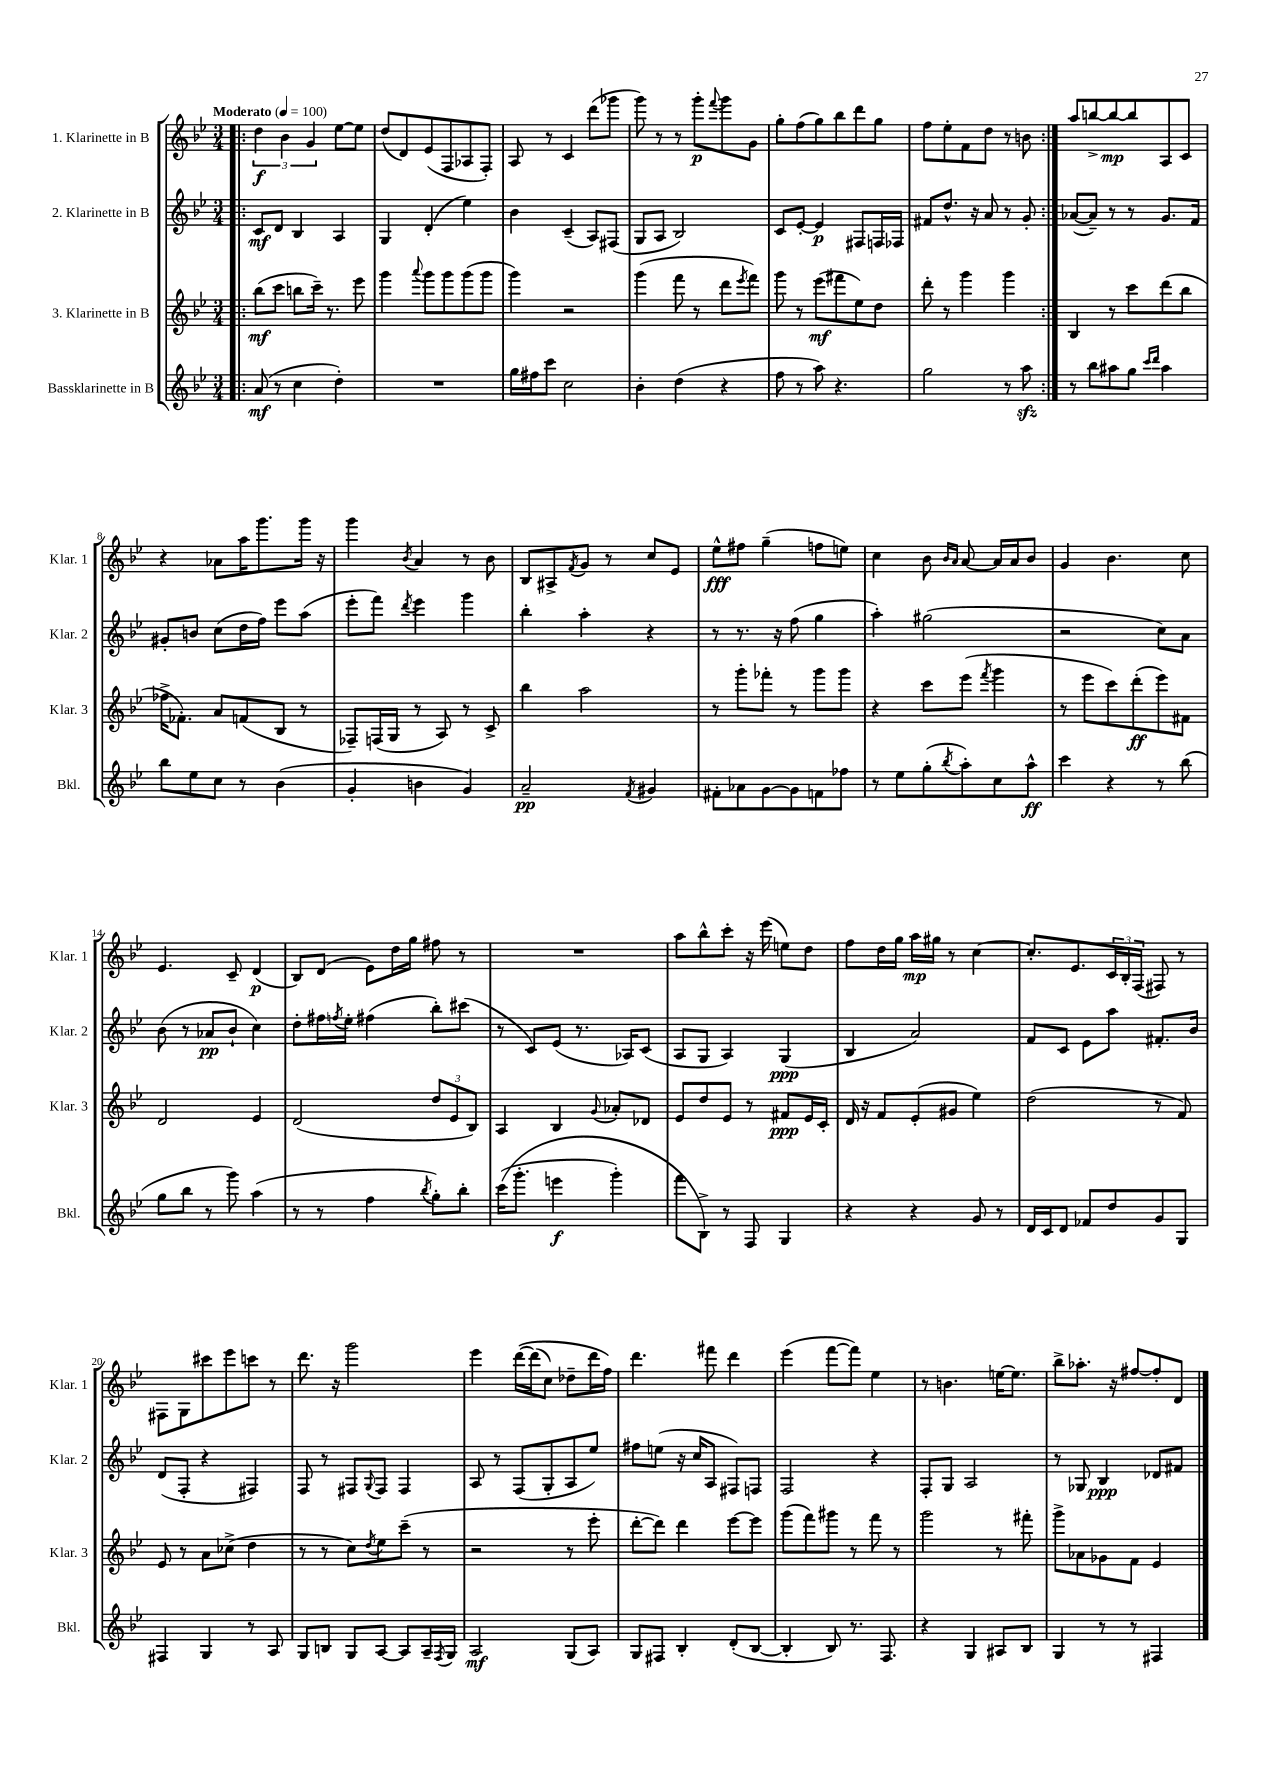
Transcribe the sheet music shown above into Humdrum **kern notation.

**kern	**dynam	**kern	**dynam	**kern	**dynam	**kern	**dynam
*part4	*part4	*part3	*part3	*part2	*part2	*part1	*part1
*staff4	*staff4	*staff3	*staff3	*staff2	*staff2	*staff1	*staff1
*I"Bassklarinette in B	*	*I"3. Klarinette in B	*	*I"2. Klarinette in B	*	*I"1. Klarinette in B	*
*I'Bkl.	*	*I'Klar. 3	*	*I'Klar. 2	*	*I'Klar. 1	*
*clefG2	*	*clefG2	*	*clefG2	*	*clefG2	*
*k[b-e-]	*	*k[b-e-]	*	*k[b-e-]	*	*k[b-e-]	*
*M3/4	*	*M3/4	*	*M3/4	*	*M3/4	*
*MM100	*	*MM100	*	*MM100	*	*MM100	*
=1!|:	=1!|:	=1!|:	=1!|:	=1!|:	=1!|:	=1!|:	=1!|:
!	!	!	!	!	!	!LO:TX:a:B:t=Moderato	!
(8a/	mf	(8bb-\L	mf	8c/L	mf	6dd\	f
8r	.	8ccc\J	.	8d/J	.	.	.
.	.	.	.	.	.	6b-\	.
4cc\	.	8bbn\L	.	4B-/	.	.	.
.	.	.	.	.	.	6g/	.
.	.	16ccc~\Jk)	.	.	.	.	.
.	.	8.r	.	.	.	.	.
4dd'\)	.	.	.	4A/	.	[8ee-\L	.
.	.	8eee-\	.	.	.	8ee-\J]	.
=2	=2	=2	=2	=2	=2	=2	=2
2.r	.	4ggg\	.	4G/	.	(8dd/L	.
.	.	.	.	.	.	8d/)	.
.	.	8qqaaa/	.	.	.	.	.
.	.	8ggg\L	.	(4d'/	.	(8e-/	.
.	.	8ggg\	.	.	.	8F/	.
.	.	(8ggg\	.	4ee-\)	.	8A-X/	.
.	.	8ggg\J	.	.	.	8F'/J)	.
=3	=3	=3	=3	=3	=3	=3	=3
16gg\LL	.	4ggg\)	.	4b-\	.	8A/	.
16ff#X\J	.	.	.	.	.	.	.
8ccc\J	.	.	.	.	.	8r	.
2cc\	.	2r	.	(4c~/	.	4c/	.
.	.	.	.	8A/L)	.	(8ddd\L	.
.	.	.	.	(8F#X/J	.	8ggg-X\J	.
=4	=4	=4	=4	=4	=4	=4	=4
4b-'\	.	(4ggg\	.	8G/L	.	8ggg\)	.
.	.	.	.	8A/J	.	8r	.
(4dd\	.	8fff\	.	2B-/)	.	8r	.
.	.	8r	.	.	.	8ggg'\L	p
.	.	.	.	.	.	8qqfff/	.
4r	.	8ddd\L	.	.	.	8ggg\	.
.	.	8qeee-/	.	.	.	.	.
.	.	8fff\J)	.	.	.	8g\J	.
=5	=5	=5	=5	=5	=5	=5	=5
8ff\	.	8ggg\	.	8c/L	.	8gg'\L	.
8r	.	8r	.	[8e-'/J	.	(8ff\	.
8aa\)	.	(8eee-\L	mf	4e-/]	p	8gg\)	.
4.r	.	8fff#X\	.	.	.	8bb-\	.
.	.	8ee-\)	.	8F#X/L	.	8ddd\	.
.	.	8dd\J	.	16Fn/L	.	8gg\J	.
.	.	.	.	16F-X/JJ	.	.	.
=6	=6	=6	=6	=6	=6	=6	=6
2gg\	.	8ddd'\	.	8f#X/L	.	8ff\L	.
.	.	8r	.	8.dd^^/J	.	8ee-'\	.
.	.	4ggg\	.	.	.	8f\	.
.	.	.	.	16r	.	.	.
.	.	.	.	8a/	.	8dd\J	.
8r	.	4ggg\	.	8r	.	8r	.
8aazz\	.	.	.	8g'/	.	8bn\	.
=7:|!	=7:|!	=7:|!	=7:|!	=7:|!	=7:|!	=7:|!	=7:|!
8r	.	4B-/	.	([8a-X/L	.	8aa/L	.
8bb-\L	.	.	.	8a-~/J])	.	[8bbn^/	.
8aa#X\	.	8r	.	8r	.	8bb/_	mp
8gg\J	.	8ccc\L	.	8r	.	8bb/]	.
16qqccc/LL	.	.	.	.	.	.	.
16qqddd/JJ	.	.	.	.	.	.	.
4aa#\	.	(8ddd\	.	8.g/L	.	8A/	.
.	.	8bb-\J	.	.	.	8c/J	.
.	.	.	.	16f/Jk	.	.	.
!!LO:LB:g=z
=8	=8	=8	=8	=8	=8	=8	=8
8bb-\L	.	16ff-X^\KL	.	8g#X'/L	.	4r	.
.	.	8.f-X'\J)	.	.	.	.	.
8ee-\	.	.	.	8bn/J	.	.	.
8cc\J	.	8a/L	.	(8cc\L	.	8a-X\L	.
8r	.	(8fn/	.	16dd\L	.	16aa\K	.
.	.	.	.	16ff\JJ)	.	8.ggg\	.
(4b-\	.	8B-/J	.	8eee-\L	.	.	.
.	.	8r	.	(8aa\J	.	16ggg\Jk	.
.	.	.	.	.	.	16r	.
=9	=9	=9	=9	=9	=9	=9	=9
4g'/	.	8F-X~/L)	.	8eee-'\L	.	4ggg\	.
.	.	(16Fn/L	.	8fff\J)	.	.	.
.	.	16G/JJ	.	.	.	.	.
.	.	.	.	8qddd/	.	8qb-/	.
4bn\	.	8r	.	4eee-\	.	4a/	.
.	.	8A/)	.	.	.	.	.
4g/)	.	8r	.	4ggg\	.	8r	.
.	.	8c^/	.	.	.	8b-\	.
=10	=10	=10	=10	=10	=10	=10	=10
2a~/	pp	4bb-\	.	4bb-'\	.	8B-/L	.
.	.	.	.	.	.	8A#X^/	.
.	.	.	.	.	.	8qf/	.
.	.	2aa\	.	4aa'\	.	8g/J	.
.	.	.	.	.	.	8r	.
8qf/	.	.	.	.	.	.	.
4g#X/	.	.	.	4r	.	8cc/L	.
.	.	.	.	.	.	8e-/J	.
=11	=11	=11	=11	=11	=11	=11	=11
8f#X'\L	.	8r	.	8r	.	8ee-^^\L	fff
8a-X\	.	8ggg'\L	.	8.r	.	8ff#X\J	.
[8g\	.	8fff-X'\J	.	.	.	(4gg~\	.
.	.	.	.	16r	.	.	.
8g\]	.	8r	.	(8ff\	.	.	.
8fn\	.	8ggg\L	.	4gg\	.	8ffn\L	.
8ff-X\J	.	8ggg\J	.	.	.	8een\J)	.
=12	=12	=12	=12	=12	=12	=12	=12
8r	.	4r	.	4aa'\)	.	4cc\	.
8ee-\L	.	.	.	.	.	.	.
(8gg'\	.	8ccc\L	.	(2gg#X\	.	8b-\	.
.	.	.	.	.	.	16qqb-/LL	.
8qbb-/	.	.	.	.	.	16qqa/JJ	.
8aa'\)	.	(8eee-\J	.	.	.	[8a/	.
.	.	8qfff/	.	.	.	.	.
8cc\	.	4ggg\	.	.	.	16a/LL]	.
.	.	.	.	.	.	16a/J	.
8aa^^\J	ff	.	.	.	.	8b-/J	.
=13	=13	=13	=13	=13	=13	=13	=13
4ccc\	.	8r	.	2r	.	4g/	.
.	.	8eee-\L	.	.	.	.	.
4r	.	8ccc\)	.	.	.	4.b-\	.
.	.	(8ddd'\	ff	.	.	.	.
8r	.	8eee-\)	.	8cc\L)	.	.	.
(8bb-\	.	8f#X\J	.	8a\J	.	8cc\	.
!!LO:LB:g=z
=14	=14	=14	=14	=14	=14	=14	=14
8gg\L	.	2d/	.	(8b-\	.	4.e-/	.
8bb-\J	.	.	.	8r	.	.	.
8r	.	.	.	8a-X/L	pp	.	.
8ggg\)	.	.	.	8b-`/J	.	8c~/	.
(4aa\	.	4e-/	.	4cc\)	.	(4d/	p
=15	=15	=15	=15	=15	=15	=15	=15
8r	.	(2d/	.	8dd'\L	.	8B-/L)	.
8r	.	.	.	16ff#X\L	.	(8d/J	.
.	.	.	.	8qffn/	.	.	.
.	.	.	.	16ee-'\JJ	.	.	.
4ff\	.	.	.	(4ff#X\	.	8e-\L)	.
.	.	.	.	.	.	16dd\L	.
.	.	.	.	.	.	16gg\JJ	.
8qbb-/	.	.	.	.	.	.	.
8gg'\L)	.	12dd/L	.	8bb-'\L)	.	8ff#X\	.
.	.	12e-/	.	.	.	.	.
8bb-'\J	.	.	.	(8ccc#X\J	.	8r	.
.	.	12B-/J)	.	.	.	.	.
=16	=16	=16	=16	=16	=16	=16	=16
((16ccc\KL	.	4A/	.	8r	.	2.r	.
8.ggg'\J	.	.	.	.	.	.	.
.	.	.	.	8c/L)	.	.	.
4eeen\	f	4B-/	.	(8e-/J	.	.	.
.	.	.	.	8.r	.	.	.
.	.	8qqg/	.	.	.	.	.
4ggg'\)	.	8a-X'/L	.	.	.	.	.
.	.	.	.	16A-X/KL)	.	.	.
.	.	8d-X/J	.	(8c/J	.	.	.
=17	=17	=17	=17	=17	=17	=17	=17
8fff\L	.	8e-/L	.	8A/L	.	8aa\L	.
8B-^\J)	.	8dd/	.	8G/J	.	8bb-^^\	.
8r	.	8e-/J	.	4A/)	.	8ccc'\J	.
8F/	.	8r	.	.	.	16r	.
.	.	.	.	.	.	(16eee-\	.
4G/	.	8f#X/L	ppp	(4G/	ppp	8een\L)	.
.	.	16e-/L	.	.	.	8dd\J	.
.	.	16c'/JJ	.	.	.	.	.
=18	=18	=18	=18	=18	=18	=18	=18
4r	.	16d/	.	4B-/	.	8ff\L	.
.	.	16r	.	.	.	.	.
.	.	8f/L	.	.	.	16dd\L	.
.	.	.	.	.	.	16gg\JJ	.
4r	.	(8e-'/	.	2a/)	.	16aa\LL	mp
.	.	.	.	.	.	16gg#X\JJ	.
.	.	8g#X/J	.	.	.	8r	.
8g/	.	4ee-\)	.	.	.	[4cc\	.
8r	.	.	.	.	.	.	.
=19	=19	=19	=19	=19	=19	=19	=19
16d/LL	.	(2dd\	.	8f/L	.	8.cc'/L]	.
16c/J	.	.	.	.	.	.	.
8d/J	.	.	.	8c/J	.	.	.
.	.	.	.	.	.	8.e-/	.
8f-X/L	.	.	.	8e-\L	.	.	.
8dd/	.	.	.	8aa\J	.	24c/L	.
.	.	.	.	.	.	24B-'/	.
.	.	.	.	.	.	(24F/JJ	.
8g/	.	8r	.	8.f#X'/L	.	8F#X/)	.
8G/J	.	8f/)	.	.	.	8r	.
.	.	.	.	16b-/Jk	.	.	.
!!LO:LB:g=z
=20	=20	=20	=20	=20	=20	=20	=20
4F#X/	.	8e-/	.	(8d/L	.	8F#X\L	.
.	.	8r	.	8F'/J	.	8G\	.
4G/	.	8a\L	.	4r	.	8ccc#X\	.
.	.	(8cc-X^\J	.	.	.	8eee-\	.
8r	.	4dd\	.	4F#X/)	.	8cccn\J	.
8A/	.	.	.	.	.	8r	.
=21	=21	=21	=21	=21	=21	=21	=21
8G/L	.	8r	.	8F/	.	8.ddd\	.
8Bn/J	.	8r	.	8r	.	.	.
.	.	.	.	.	.	16r	.
8G/L	.	8cc\L)	.	8F#X/L	.	2ggg\	.
.	.	8qdd/	.	8qqG/	.	.	.
[8A/J	.	8ee-\	.	8F#/J	.	.	.
8A/L]	.	(8ccc~\J	.	4F#/	.	.	.
16A~/L	.	8r	.	.	.	.	.
8qF/	.	.	.	.	.	.	.
16G/JJ	.	.	.	.	.	.	.
=22	=22	=22	=22	=22	=22	=22	=22
2A/	mf	2r	.	8A/	.	4eee-\	.
.	.	.	.	8r	.	.	.
.	.	.	.	(8F/L	.	([16ddd\LL	.
.	.	.	.	.	.	(16ddd\J]	.
.	.	.	.	8G'/	.	8cc\J)	.
(8G/L	.	8r	.	8A/	.	8dd-X~\L	.
8A/J)	.	8eee-'\	.	8ee-/J)	.	16ddd\L	.
.	.	.	.	.	.	16ff\JJ)	.
=23	=23	=23	=23	=23	=23	=23	=23
8G/L	.	[8ddd'\L	.	8ff#X\L	.	4.ddd\	.
8F#X/J	.	8ddd\J])	.	(8een\J	.	.	.
4B-'/	.	4ddd\	.	16r	.	.	.
.	.	.	.	16cc/KL	.	.	.
.	.	.	.	8A/J	.	8fff#X\	.
(8d'/L	.	[8eee-\L	.	8F#X/L)	.	4ddd\	.
[8B-/J	.	8eee-\J]	.	8Fn/J	.	.	.
=24	=24	=24	=24	=24	=24	=24	=24
4B-'/]	.	(8ggg\L	.	2F/	.	(4eee-\	.
.	.	8fff\)	.	.	.	.	.
8B-/)	.	8ggg#X\J	.	.	.	[8fff\L	.
8.r	.	8r	.	.	.	8fff\J])	.
.	.	8fff\	.	4r	.	4ee-\	.
8.F/	.	.	.	.	.	.	.
.	.	8r	.	.	.	.	.
=25	=25	=25	=25	=25	=25	=25	=25
4r	.	2ggg\	.	8F'/L	.	8r	.
.	.	.	.	8G/J	.	4.bn\	.
4G/	.	.	.	2A/	.	.	.
8A#X/L	.	8r	.	.	.	[16een\KL	.
.	.	.	.	.	.	8.ee\J]	.
8B-/J	.	8fff#X'\	.	.	.	.	.
=26	=26	=26	=26	=26	=26	=26	=26
4G/	.	8ggg^\L	.	8r	.	8bb-^\L	.
.	.	8a-X\	.	8G-X/	.	8.aa-X'\J	.
8r	.	8g-X\	.	4B-/	ppp	.	.
.	.	.	.	.	.	16r	.
8r	.	8f\J	.	.	.	[8ff#X/L	.
4F#X/	.	4e-/	.	8d-X/L	.	8ff#'/]	.
.	.	.	.	8f#X/J	.	8d/J	.
==	==	==	==	==	==	==	==
*-	*-	*-	*-	*-	*-	*-	*-
